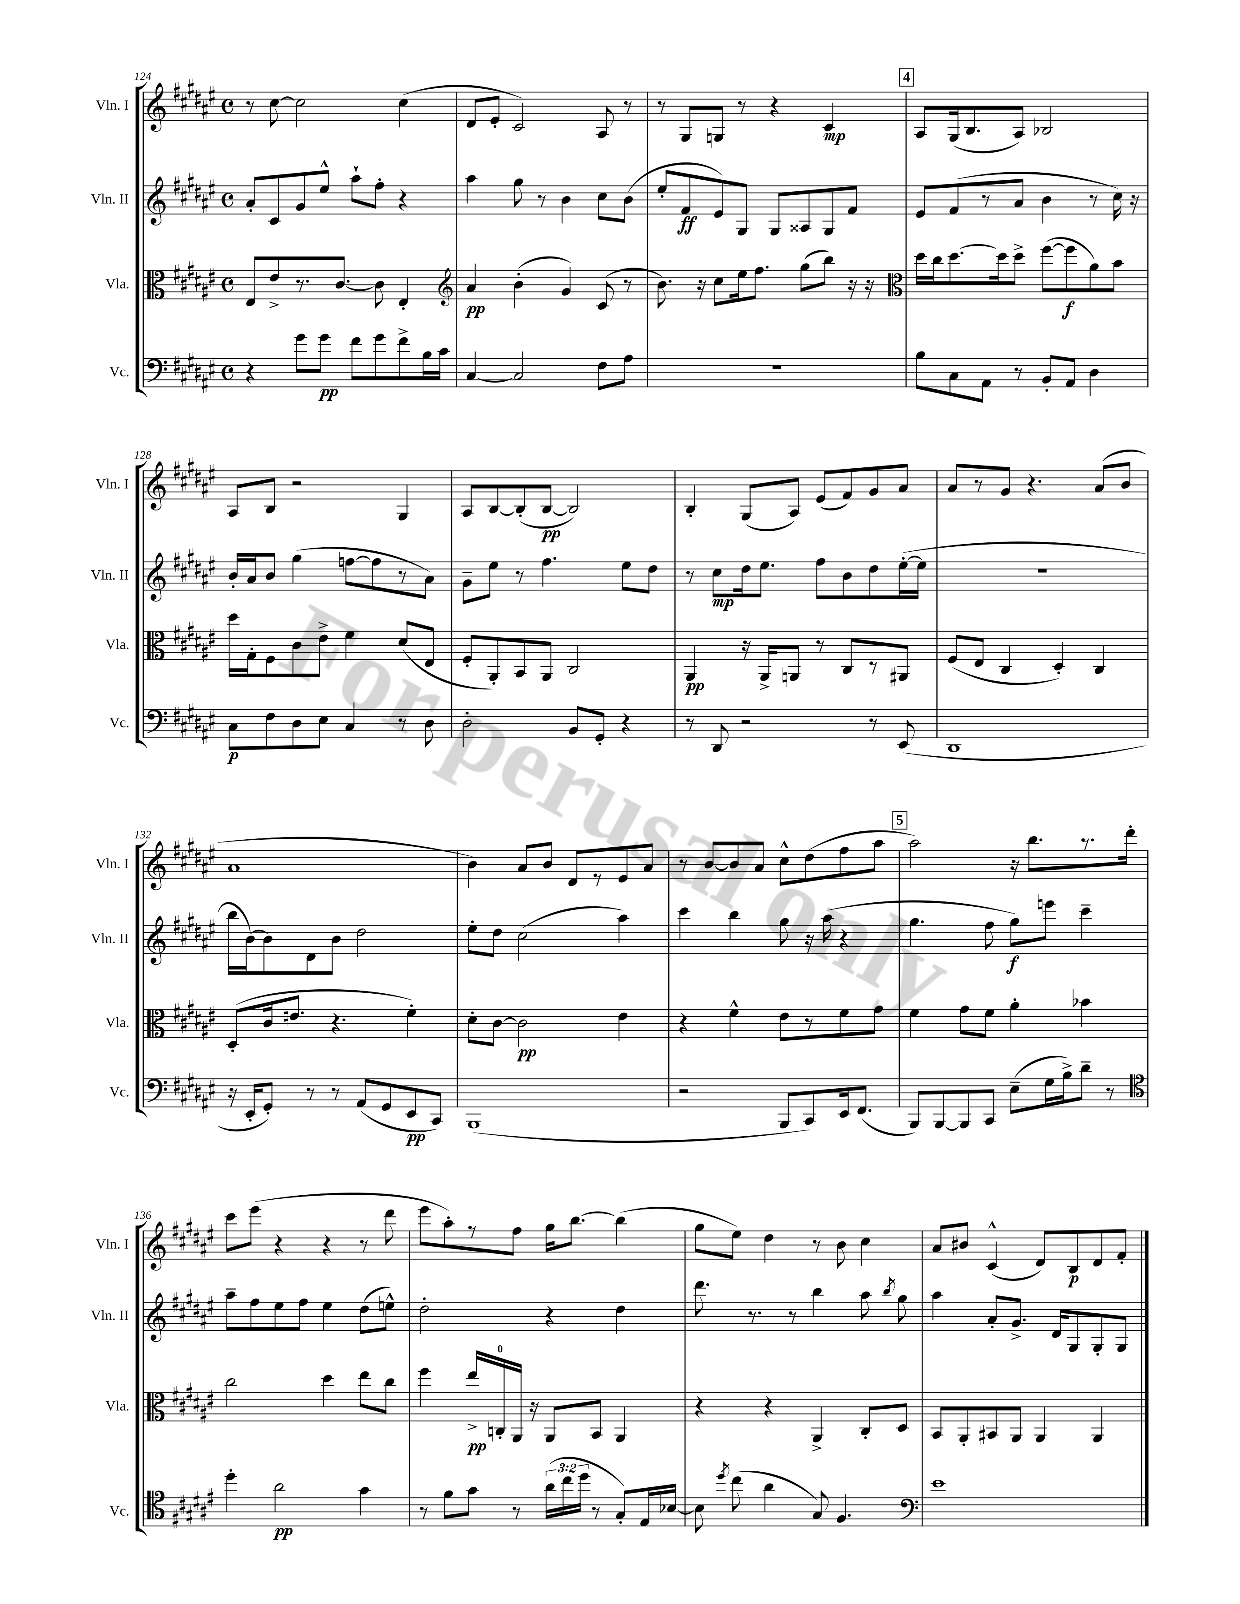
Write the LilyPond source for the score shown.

<<
\new StaffGroup <<
\new Staff = "s0" \with { instrumentName = "Vln. I" shortInstrumentName = "Vln. I" } {
    \clef treble \key fis \major \defaultTimeSignature \time 4/4
    \autoBeamOff r8 cis''8~ cis''2 cis''4( |
    dis'8[ eis'8]-. cis'2) ais8 r8 |
    r8 gis8[ g8] r8 r4 cis'4\mp |
    \mark \markup { \box "4" } ais8[ gis16( b8. ais8]) bes2 |
    ais8[ b8] r2 gis4 |
    ais8[ b8~ b8-.( b8]~\pp b2) |
    b4-. gis8[( ais8]) eis'8[( fis'8) gis'8 ais'8] |
    ais'8[ r8 gis'8] r4. ais'8[( b'8] |
    ais'1 |
    b'4) ais'8[ b'8] dis'8[ r8 eis'8 ais'8] |
    r8 b'8[~ b'8 ais'8] cis''8[-^ dis''8( fis''8 ais''8] |
    \mark \markup { \box "5" } ais''2) r16 b''8.[ r8. dis'''16]-. |
    cis'''8[ eis'''8]( r4 r4 r8 dis'''8 |
    eis'''8[ ais''8-.) r8 fis''8] gis''16[ b''8.]~ b''4( |
    gis''8[ eis''8]) dis''4 r8 b'8 cis''4 |
    ais'8[ bis'8] cis'4-^( dis'8[) b8\p dis'8 fis'8]-. \bar "|." |
}
\new Staff = "s1" \with { instrumentName = "Vln. II" shortInstrumentName = "Vln. II" } {
    \clef treble \key fis \major \defaultTimeSignature \time 4/4
    \autoBeamOff ais'8[-. cis'8 gis'8 eis''8]-^ ais''8[-! fis''8]-. r4 |
    ais''4 gis''8 r8 b'4 cis''8[ b'8]( |
    eis''8[-. fis'8\ff eis'8) gis8] gis8[ aisis8 gis8 fis'8] |
    \mark \markup { \box "4" } eis'8[ fis'8( r8 ais'8] b'4 r8 cis''16) r16 |
    b'16[-. ais'16 b'8] gis''4( f''8[~ f''8 r8 ais'8]) |
    gis'8[-- eis''8] r8 fis''4. eis''8[ dis''8] |
    r8 cis''8[\mp dis''16 eis''8.] fis''8[ b'8 dis''8 eis''16~-.( eis''16] |
    R1 |
    b''16[ b'16~) b'8 dis'8 b'8] dis''2 |
    eis''8[-. dis''8] cis''2( ais''4) |
    cis'''4 b''4 gis''8 r16 ais''16( r4 |
    \mark \markup { \box "5" } gis''4. fis''8 gis''8[\f) e'''8] cis'''4-- |
    ais''8[-- fis''8 eis''8 fis''8] eis''4 dis''8[( e''8]-^) |
    dis''2-. r4 dis''4 |
    dis'''8. r8. r8 b''4 ais''8 \acciaccatura { b''8 } gis''8 |
    ais''4 ais'8[-. gis'8.]-> dis'16[ gis8 gis8-. gis8] \bar "|." |
}
\new Staff = "s2" \with { instrumentName = "Vla." shortInstrumentName = "Vla." } {
    \clef alto \key fis \major \defaultTimeSignature \time 4/4
    \autoBeamOff eis8[ eis'8-> r8. cis'8.]~ cis'8 eis4-. |
    \clef treble ais'4\pp b'4-.( gis'4) cis'8( r8 |
    b'8.) r16 cis''8[ eis''16 fis''8.] gis''8[( b''8]) r16 r16 |
    \mark \markup { \box "4" } \clef alto dis''16[ cis''16 dis''8.~ dis''16 dis''8]-> fis''8[~( fis''8\f ais'8) b'8] |
    dis''16[ gis16-. fis8 cis'8 eis'8]-> fis'4 dis'8[( eis8] |
    fis8[-. ais,8-.) b,8 ais,8] cis2 |
    ais,4\pp r16 ais,16[-> a,8] r8 cis8[ r8 ais,8] |
    fis8[( eis8] cis4 dis4-.) cis4 |
    dis8[-.( cis'16 e'8.] r4. fis'4-.) |
    dis'8[-. cis'8]~ cis'2\pp eis'4 |
    r4 fis'4-^ eis'8[ r8 fis'8 gis'8] |
    \mark \markup { \box "5" } fis'4 gis'8[ fis'8] ais'4-. bes'4 |
    cis''2 dis''4 eis''8[ cis''8] |
    fis''4 eis''16[->\pp c16-0-. ais,16] r16 ais,8[ b,8] ais,4 |
    r4 r4 ais,4-> cis8[-. dis8] |
    b,8[ ais,8-. bis,8 ais,8] ais,4 ais,4 \bar "|." |
}
\new Staff = "s3" \with { instrumentName = "Vc." shortInstrumentName = "Vc." } {
    \clef bass \key fis \major \defaultTimeSignature \time 4/4 \override Staff.TupletNumber.text = #tuplet-number::calc-fraction-text
    \autoBeamOff r4 gis'8[ gis'8]\pp fis'8[ gis'8 fis'8-> b16 cis'16] |
    cis4~ cis2 fis8[ ais8] |
    R1 |
    \mark \markup { \box "4" } b8[ cis8 ais,8] r8 b,8[-. ais,8] dis4 |
    cis8[\p fis8 dis8 eis8] cis4 r8 dis8 |
    dis2-. b,8[ gis,8]-. r4 |
    r8 dis,8 r2 r8 eis,8( |
    dis,1 |
    r16 eis,16[-. gis,8]-.) r8 r8 ais,8[( gis,8 eis,8\pp cis,8]) |
    b,,1( |
    r2 b,,8[ cis,8) eis,16 fis,8.]( |
    \mark \markup { \box "5" } b,,8[) b,,8~ b,,8 cis,8] eis8[--( gis16 b16->) dis'8]-- r8 |
    \clef tenor dis''4-. ais'2\pp gis'4 |
    r8 fis'8[ gis'8] r8 \tuplet 3/2 { ais'16[( cis''16 dis''16] } r8 gis8[-.) eis16 bes16]~ |
    bes8 \acciaccatura { dis''8 } cis''8( ais'4 gis8) fis4. |
    \clef bass eis'1 \bar "|." |
}
>>
>>
\layout { \context { \Score currentBarNumber = #124 } }
